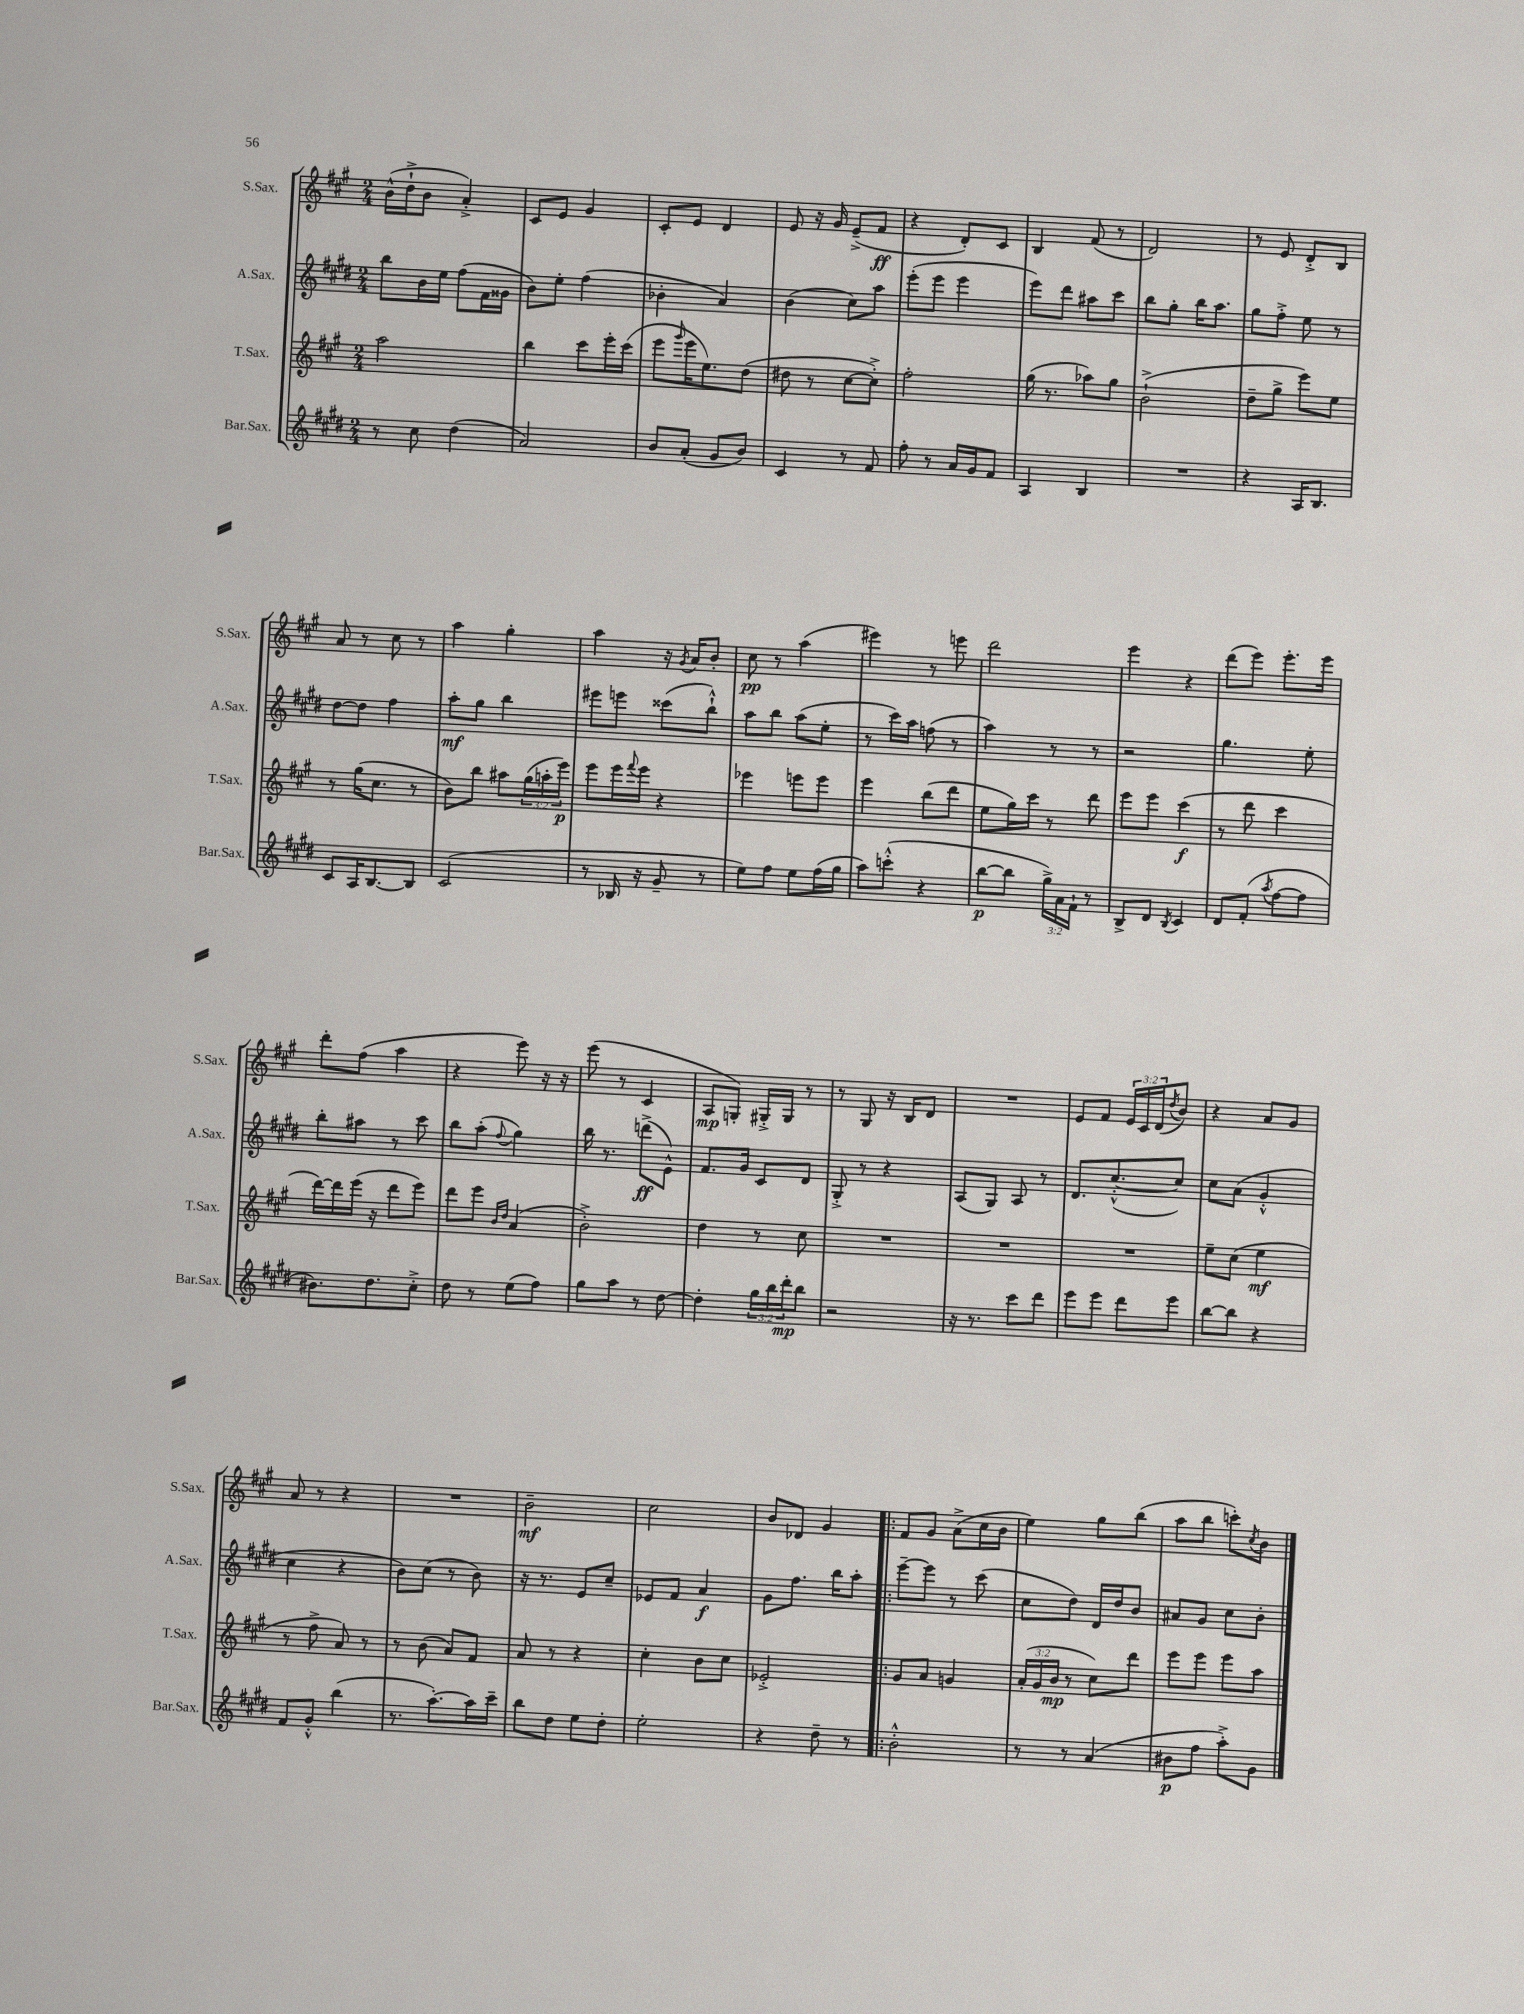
<<
\new StaffGroup <<
\new Staff = "s0" \with { instrumentName = "S.Sax." shortInstrumentName = "S.Sax." } {
    \clef treble \key a \major \numericTimeSignature \time 2/4 \override Staff.TupletNumber.text = #tuplet-number::calc-fraction-text
    b'16-^( d''16-!-> b'8 a'4-.->) |
    cis'8 e'8 gis'4 |
    cis'8-. e'8 d'4 |
    e'8 r16 gis'16 e'8--->( fis'8\ff |
    r4 d'8-.) cis'8 |
    b4 fis'8( r8 |
    d'2) |
    r8 e'8 d'8-.-> b8 |
    a'8 r8 cis''8 r8 |
    a''4 gis''4-. |
    a''4 r16 \acciaccatura { gis'8 } a'16 b'8-. |
    cis''8\pp r8 a''4( |
    eis'''4) r8 e'''8 |
    d'''2 |
    e'''4 r4 |
    d'''8( e'''8) e'''8.-. e'''16 |
    d'''8-. fis''8( a''4 |
    r4 e'''8) r16 r16 |
    e'''8( r8 cis'4 |
    a8\mp g8-.) gis16-.-> gis16 r8 |
    r8 gis8 r16 b16 d'8 |
    R2 |
    e'8 fis'8 \tuplet 3/2 { e'16 cis'16 d'16( } \acciaccatura { d''8 } b'8) |
    r4 a'8 gis'8 |
    a'8 r8 r4 |
    R2 |
    b'2--\mf |
    cis''2 |
    b'8 des'8 gis'4 |
    \bar ".|:" fis'8 gis'8 a'8->( cis''16 b'16 |
    e''4) gis''8 b''8( |
    a''8 b''8 c'''8-.) \acciaccatura { cis''8 } b'8 \bar "|." |
}
\new Staff = "s1" \with { instrumentName = "A.Sax." shortInstrumentName = "A.Sax." } {
    \clef treble \key e \major \numericTimeSignature \time 2/4
    b''8 b'16 e''16 fis''8( fis'16 gisis'16 |
    b'8) e''8-. fis''4( |
    bes'4-. a'4) |
    b'4( cis''8) a''8 |
    e'''8-.( e'''8 e'''4 |
    e'''8) dis'''8 ais''8 cis'''8 |
    b''8 gis''8-. b''16 a''8. |
    gis''8 fis''8-.-> e''8 r8 |
    dis''8~ dis''8 fis''4 |
    a''8-.\mf gis''8 b''4 |
    eis'''8 e'''8 cisis'''8( b''8-!-^) |
    a''8 b''8 a''8( e''8-. |
    r8 cis'''16) a''16 f''8( r8 |
    a''4) r8 r8 |
    r2 |
    gis''4. e''8-. |
    b''8-. ais''8 r8 cis'''8 |
    b''8 a''8-.( \appoggiatura { fis''8 } gis''4) |
    b''16 r8. d'''8->\ff( e'8-^) |
    fis'8. gis'16 cis'8 dis'8 |
    gis8-.-> r8 r4 |
    a8( gis8) a8 r8 |
    dis'8. cis''8.~-.-^( cis''8) |
    cis''8 a'8( gis'4-.-^ |
    cis''4 r4 |
    b'8) cis''8( r8 b'8) |
    r16 r8. e'8 cis''8-- |
    ees'8 fis'8 a'4\f |
    gis'8 fis''8. b''16 a''8-. |
    \bar ".|:" e'''8~-- e'''8 r8 cis'''8( |
    cis''8 dis''8) dis'16 dis''16 b'8 |
    ais'8 gis'8 cis''8 b'8-. \bar "|." |
}
\new Staff = "s2" \with { instrumentName = "T.Sax." shortInstrumentName = "T.Sax." } {
    \clef treble \key a \major \numericTimeSignature \time 2/4 \override Staff.TupletNumber.text = #tuplet-number::calc-fraction-text
    a''2 |
    b''4 cis'''8 e'''16-. cis'''16( |
    e'''8 \grace { gis'''16 } e'''16 e''8.) d''8( |
    dis''8 r8 cis''8~ cis''8-.->) |
    fis''2-. |
    gis''16( r8. aes''8) gis''8 |
    b'2-!->( |
    d''8-- gis''8-> e'''8) e''8 |
    r8 gis''16( cis''8. r8 |
    b'8) b''8 ais''8 \tuplet 3/2 { gis''16( a''16-. e'''16\p) } |
    e'''8 e'''16 \appoggiatura { fis'''8 } e'''16 r4 |
    ees'''4 e'''8 e'''8 |
    e'''4 b''8( d'''8 |
    e''8 gis''16) cis'''16 r8 d'''8 |
    e'''8 e'''8 cis'''4\f( |
    r8 d'''8 cis'''4 |
    d'''16~) d'''16 e'''16( r16 d'''8 e'''8) |
    d'''8 e'''8 \grace { b'16 d''16 } a'4( |
    b'2-.->) |
    d''4 r8 cis''8 |
    R2 |
    R2 |
    R2 |
    e''8-- cis''8( e''4\mf |
    r8 fis''8-> a'8) r8 |
    r8 b'8( a'8) fis'8 |
    a'8 r8 r4 |
    cis''4-. b'8 cis''8 |
    ees'2-.-> |
    \bar ".|:" gis'8 a'8 g'4 |
    \tuplet 3/2 { a'16-.( gis'16 b'16\mp } r8 cis''8) d'''8 |
    e'''8 e'''8 e'''8 a''8 \bar "|." |
}
\new Staff = "s3" \with { instrumentName = "Bar.Sax." shortInstrumentName = "Bar.Sax." } {
    \clef treble \key e \major \numericTimeSignature \time 2/4 \override Staff.TupletNumber.text = #tuplet-number::calc-fraction-text
    r8 cis''8 dis''4( |
    a'2) |
    b'8 a'8-.( gis'8 b'8) |
    cis'4 r8 fis'8 |
    fis''8-. r8 a'16 gis'16 fis'8 |
    a4 b4 |
    R2 |
    r4 a16 b8. |
    cis'8 a16 b8.~ b8 |
    cis'2( |
    r8 bes16 r16 gis'8-- r8 |
    e''8) fis''8 e''8 fis''16( gis''16 |
    a''8) c'''8-.-^( r4 |
    b''8~\p b''8 \tuplet 3/2 { gis''16->) a'16 fis'16-! } r8 |
    b8-> dis'8 \acciaccatura { b8 } cis'4 |
    dis'8 fis'8-.( \acciaccatura { a''8 } fis''8~ fis''8 |
    bis'8.) dis''8. cis''8-.-> |
    dis''8 r8 e''8( fis''8) |
    gis''8 a''8 r8 dis''8~ |
    dis''4-. \tuplet 3/2 { gis''16 b''16 dis'''16-.\mp } b''8 |
    r2 |
    r16 r8. cis'''8 dis'''8 |
    e'''8 e'''8 dis'''8 e'''8 |
    b''8~ b''8 r4 |
    fis'8 gis'8-.-^ b''4( |
    r8. a''8.~-.) a''16 cis'''16-- |
    b''8 dis''8 e''8 dis''8-. |
    e''2-. |
    r4 dis''8-- r8 |
    \bar ".|:" b'2-.-^ |
    r8 r8 a'4( |
    bis'8\p fis''8 a''8-.->) gis'8 \bar "|." |
}
>>
>>
\layout { \context { \Score \remove "Bar_number_engraver" } }
